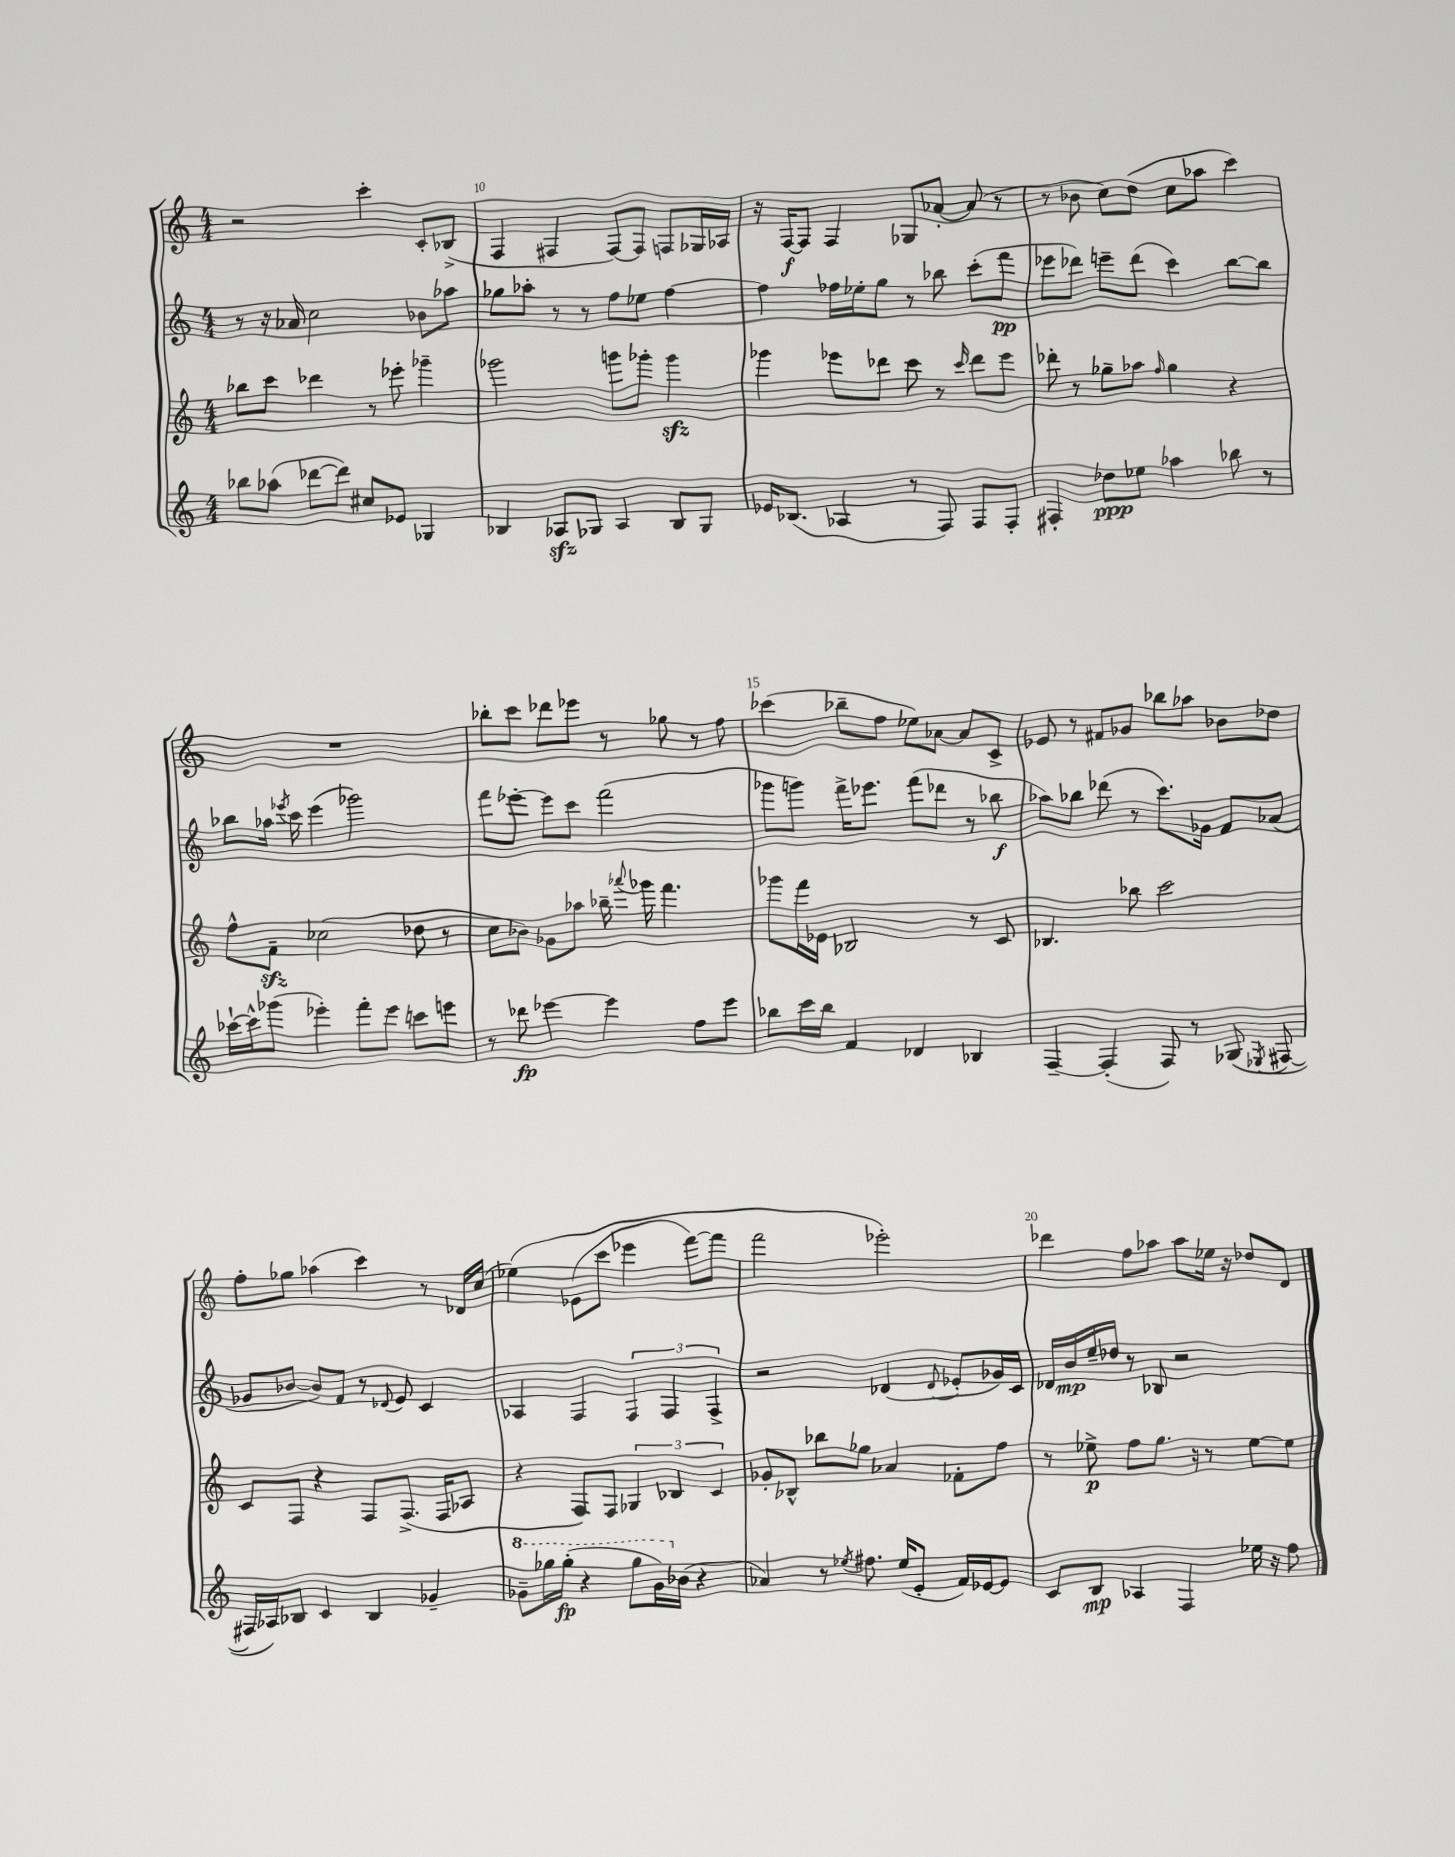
<<
\new StaffGroup <<
\new Staff = "s0" {
    \clef treble \key c \major \numericTimeSignature \time 4/4
    \autoBeamOff r2 c'''4-. c'8[-. bes8]->( |
    f4 fis4 fis8[~) fis8] f8[ ges16 aes16] |
    r16 f16[~\f f8] f4 ges8[ aes'8]~-. aes'8( r8 |
    r8 bes'8 c''8[) d''8]( c''8[ aes''8] c'''4) |
    R1 |
    bes''8[-. c'''8] des'''8[ ees'''8] r8 ges''8 r8 f''8 |
    ces'''4( bes''8[-- f''8] ees''8[) aes'8]~ aes'8[ c'8]-> |
    ees'8 r8 fis'8[ ges'8] bes''8[ aes''8] bes'8[ des''8] |
    f''8[-. ges''8] aes''4( c'''4) r8 des'16[ c''16]( |
    ees''4)\( ees'8[( c'''8] ees'''4 f'''8[~) f'''8] |
    f'''2 ees'''2-.\) |
    des'''4 f''8[ aes''8] aes''8[ ees''16] r16 des''8[ d'8] \bar "|." |
}
\new Staff = "s1" {
    \clef treble \key c \major \numericTimeSignature \time 4/4
    \autoBeamOff r8 r16 aes'16 c''2 bes'8[ aes''8] |
    ges''8[ aes''8]-. r8 r8 f''8[ ees''8] f''4~ |
    f''4 fes''16[ ees''16-. g''8] r8 bes''8 c'''8[-.( f'''8]\pp |
    ees'''8[ des'''8]) e'''8[-- des'''8]( c'''4) b''8[~ b''8] |
    bes''8[ aes''16] \acciaccatura { ees'''8 } c'''16 ees'''4( ges'''2) |
    f'''8[ ees'''8]~-. ees'''8[ c'''8] f'''2( |
    ges'''8[ g'''8]) f'''16[-> ees'''8.] f'''8[( des'''8] r8 bes''8\f |
    aes''8[) bes''8] des'''8( r8 c'''8.[) ges'16] f'8[ aes'8]( |
    ges'8[ bes'8]~ bes'8[) f'8] r8 \appoggiatura { des'8 } e'8 c'4 |
    aes4 f4 \tuplet 3/2 { f4 f4 f4-> } |
    r2 des'4( \appoggiatura { des'8 } ees'8[-. ges'16) c'16] |
    des'16[ b'16\mp e''16-- des''16] r8 bes8 r2 \bar "|." |
}
\new Staff = "s2" {
    \clef treble \key c \major \numericTimeSignature \time 4/4
    \autoBeamOff bes''8[ c'''8] des'''4 r8 ees'''8-. ges'''4-- |
    ges'''2 g'''8[ ges'''8]-. ges'''4\sfz |
    ges'''4 ees'''8[ des'''8] c'''8 r8 \grace { c'''16 } des'''8[ ees'''8] |
    des'''8-. r8 ges''8[-- aes''8] \grace { f''16 } ges''4 r4 |
    f''8[-^ f'8]--\sfz ces''2( des''8 r8 |
    c''8[ bes'8]) ges'8[ aes''8] bes''16-- \appoggiatura { aes'''8 } ges'''16 f'''4. |
    ges'''8[ f'''16 ees'16] bes2 r8 c'8 |
    bes4. bes''8 c'''2 |
    c'8[ f8] r4 f8[ f8.]->( f16[ aes8] |
    r4 f8[) f8] \tuplet 3/2 { ges4 bes4 c'4 } |
    ges'8[-. bes8]-^ bes''8[ ges''8] aes'4 fes'8[-. f''8] |
    r8 ees''8->\p f''8[ g''8.] r16 r8 ees''8[~ ees''8] \bar "|." |
}
\new Staff = "s3" {
    \clef treble \key c \major \numericTimeSignature \time 4/4
    \autoBeamOff bes''8[ aes''8]( des'''8[~ des'''8]) cis''8[ ees'8] ges4 |
    bes4 aes8[\sfz ges8] aes4 bes8[ ges8] |
    ees'16[ bes8.]( aes4 r8 f8) f8[ f8]-. |
    fis4-. des''8[\ppp ees''8] aes''4 bes''8 r8 |
    ces'''16[~-! ces'''16-^ ges'''8]( ees'''4-.) f'''8[-. ees'''8] c'''8[ e'''8] |
    r8 des'''8\fp ees'''4~ ees'''4 f''8[ ees'''8] |
    bes''8[ c'''16 bes''16] f'4 des'4 bes4 |
    f4~-- f4-.( f8) r8 ges8( \acciaccatura { ees8 } fis8~ |
    fis16[ aes16) bes8] c'4 bes4 ges'4-- |
    \ottava #1 ges''8[-- ges'''16 ges'''16]-.\fp( r4 ges'''8[ ges''16) \ottava #0 bes'16]( r4 |
    aes'4) r8 \acciaccatura { ees''8 } fis''8. ees''16[( e'8]-. f'16[) ees'16~ ees'8] |
    c'8[ b8]\mp aes4 f4 ees''16 r16 f''8 \bar "|." |
}
>>
>>
\layout { \context { \Score currentBarNumber = #9 \override BarNumber.break-visibility = ##(#f #t #t) barNumberVisibility = #(every-nth-bar-number-visible 5) } }
